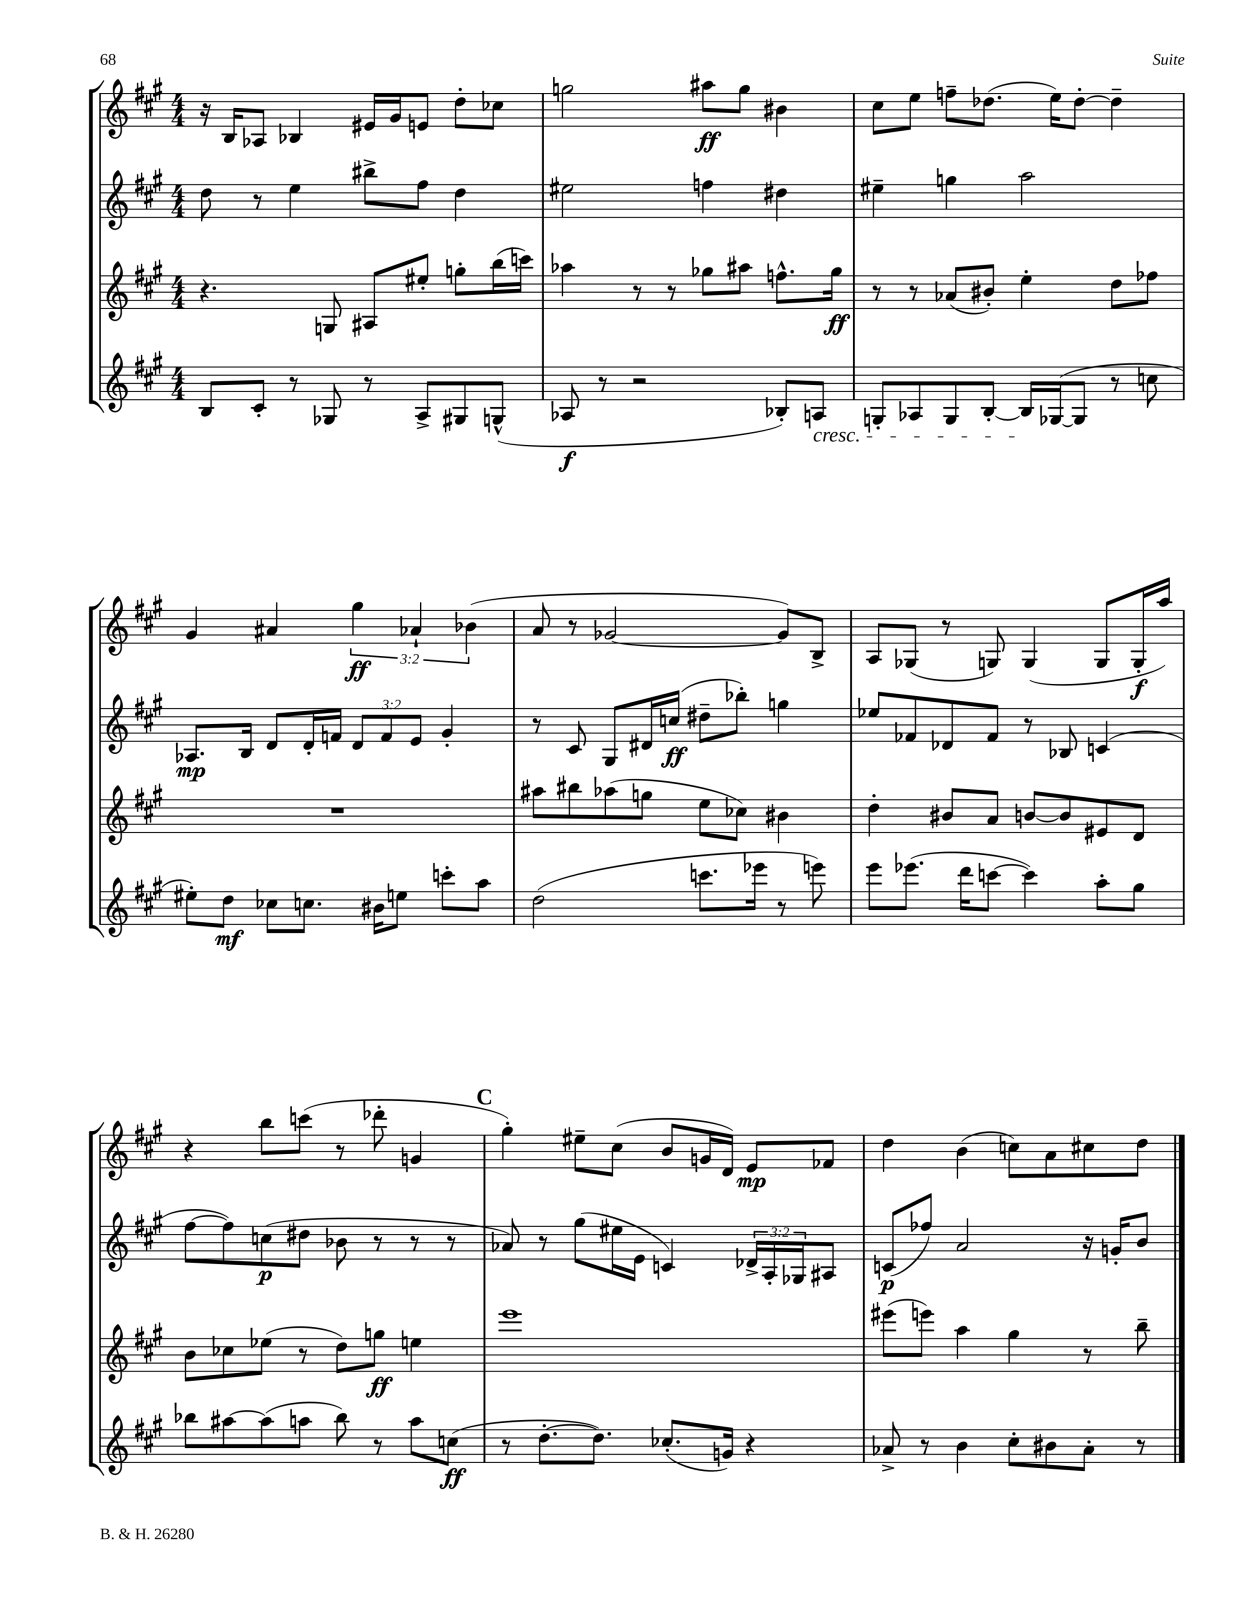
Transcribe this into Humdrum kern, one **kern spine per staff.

**kern	**kern	**kern	**kern
*staff4	*staff3	*staff2	*staff1
*clefG2	*clefG2	*clefG2	*clefG2
*k[f#c#g#]	*k[f#c#g#]	*k[f#c#g#]	*k[f#c#g#]
*M4/4	*M4/4	*M4/4	*M4/4
8B/L	4.r	8dd\	16r
.	.	.	16B/LK
8c#'/J	.	8r	8A-/J
8r	.	4ee\	4B-/
8G-/	8G/	.	.
8r	8A#/L	8bb#^\L	16e#/LL
.	.	.	16g#/J
8A^/L	8ee#'/J	8ff#\J	8e/J
8G#/	8gg'\L	4dd\	8dd'\L
(8G^^/J	(16bb\L	.	8cc-\J
.	16ccc\JJ)	.	.
=	=	=	=
8A-/	4aa-\	2ee#\	2gg\
8r	.	.	.
2r	8r	.	.
.	8r	.	.
.	8gg-\L	4ff\	8aa#\L
.	8aa#\J	.	8gg\J
8B-'/L)	8.ff^^\L	4dd#\	4b#\
8A/J	.	.	.
.	16gg-\Jk	.	.
=	=	=	=
8G'/L	8r	4ee#~\	8cc#\L
8A-/	8r	.	8ee\J
8G/	(8a-/L	4gg\	8ff~\L
[8B'/J	8b#'/J)	.	(8.dd-\J
16B/]LL	4ee'\	2aa\	.
([16G-/J	.	.	16ee\LK)
8G-/]J	.	.	[8dd-'\J
8r	8dd\L	.	4dd-~\]
8cc\	8ff-\J	.	.
=	=	=	=
8ee#'\L)	1r	8.A-/L	4g#/
8dd\J	.	.	.
.	.	16B/Jk	.
8cc-\L	.	8d/L	4a#/
8.cc\J	.	16d'/L	.
.	.	16f/JJ	.
.	.	12d/L	6gg#\
16b#\LK	.	.	.
.	.	12f/	.
8ee\J	.	.	.
.	.	12e/J	6a-`/
8ccc'\L	.	4g#'/	.
.	.	.	(6b-\
8aa\J	.	.	.
=	=	=	=
(2dd\	8aa#\L	8r	8a/
.	8bb#\	8c#/	8r
.	(8aa-\	8G#/L	[2g-/
.	8gg\J	16d#/L	.
.	.	(16cc/JJ	.
8.ccc\L	8ee\L	8dd#~\L	.
.	8cc-\J)	8bb-'\J)	.
16eee-\Jk	.	.	.
8r	4b#\	4gg\	8g-/]L)
8eee\)	.	.	8B^/J
=	=	=	=
8eee\L	4dd'\	8ee-/L	8A/L
(8.eee-\J	.	8f-/	(8G-/J
.	8b#/L	8d-/	8r
16ddd\LK	.	.	.
[8ccc\J	8a/J	8f-/J	8G/)
4ccc\])	[8b/L	8r	(4G/
.	8b/]	8B-/	.
8aa'\L	8e#/	(4c/	8G/L
8gg#\J	8d/J	.	16G'/L
.	.	.	16aa/JJ)
=	=	=	=
8bb-\L	8b\L	[8ff#\L	4r
[8aa#\	8cc-\	8ff#\])	.
(8aa#\]	(8ee-\J	(8cc\	8bb\L
8aa\J	8r	8dd#\J	(8ccc\J
8bb-\)	8dd\L)	8b-\	8r
8r	8gg\J	8r	8ddd-'\
8aa\L	4ee\	8r	4g/
(8cc\J	.	8r	.
=	=	=	=
8r	1eee	8a-/)	4gg#'\)
[8.dd'\L	.	8r	.
.	.	(8gg#\L	8ee#~\L
8.dd\]J)	.	.	.
.	.	16ee#\L	(8cc#\J
.	.	16e\JJ	.
(8.cc-'/L	.	4c/)	8b/L
.	.	.	16g/L
16g/Jk)	.	.	16d/JJ)
4r	.	24d-^/LL	8e/L
.	.	24A'/	.
.	.	24G-/J	.
.	.	8A#/J	8f-/J
=	=	=	=
8a-^/	(8eee#\L	(8c/L	4dd\
8r	8eee\J)	8ff-/J)	.
4b\	4aa\	2a/	(4b\
8cc#'\L	4gg#\	.	8cc\L)
8b#\	.	.	8a\
8a-'\J	8r	16r	8cc#\
.	.	16g'/LK	.
8r	8bb~\	8b/J	8dd\J
==	==	==	==
*-	*-	*-	*-
